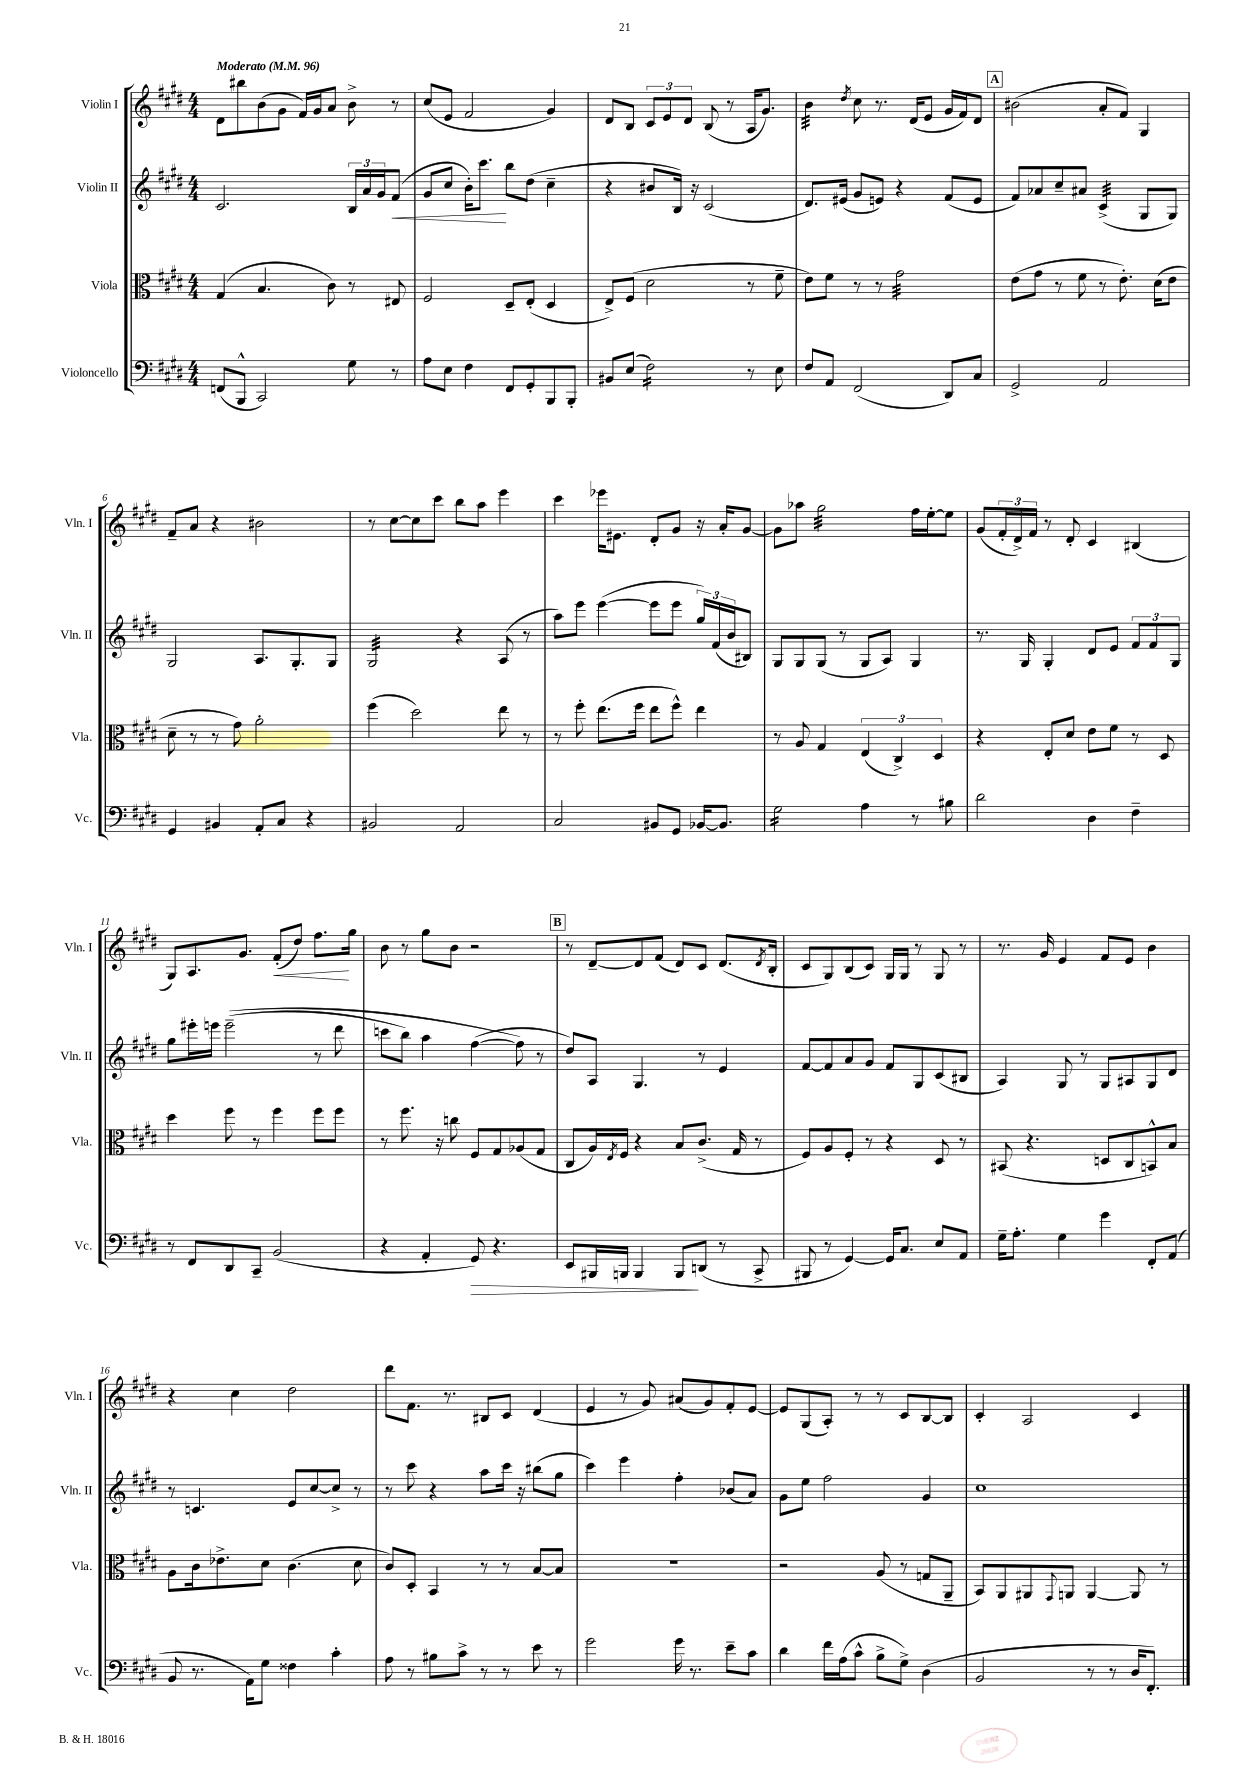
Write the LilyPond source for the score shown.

<<
\new StaffGroup <<
\new Staff = "s0" \with { instrumentName = "Violin I" shortInstrumentName = "Vln. I" } {
    \clef treble \key e \major \numericTimeSignature \time 4/4 \tempo "Moderato" 4 = 96
    dis'8 bis''8 b'8( gis'8 fis'16) gis'16 a'8 b'8-> r8 |
    cis''8( e'8 fis'2 gis'4) |
    dis'8 b8 \tuplet 3/2 { cis'8 e'8 dis'8 } b8( r8 a16 gis'8.) |
    b'4:32 \acciaccatura { dis''8 } cis''8 r8. dis'16( e'8 gis'16 fis'16) dis'8 |
    \mark \markup { \box "A" } bis'2( a'8-. fis'8) gis4 |
    fis'8-- a'8 r4 bis'2 |
    r8 cis''8~ cis''8 cis'''8 b''8 a''8 e'''4 |
    cis'''4 ees'''16 eis'8. dis'8-. gis'8 r16 a'16-. gis'8~ |
    gis'8 aes''8 gis''2:32 fis''16 e''16~-. e''8 |
    gis'8( \tuplet 3/2 { fis'16-. dis'16->) fis'16 } r8 dis'8-. cis'4 bis4( |
    gis8) a8. gis'8. fis'8-.\<( dis''8) fis''8.\! gis''16 |
    b'8 r8 gis''8 b'8 r2 |
    \mark \markup { \box "B" } r8 dis'8~-- dis'8 fis'8( dis'8) cis'8 dis'8.( \acciaccatura { dis'8 } b16-. |
    cis'8 gis8) b8( cis'8) gis16 gis16 r8 gis8 r8 |
    r8. gis'16 e'4 fis'8 e'8 b'4 |
    r4 cis''4 dis''2 |
    dis'''8 fis'8. r8. bis8 cis'8 dis'4( |
    e'4 r8 gis'8) ais'8( gis'8) fis'8-. e'8~ |
    e'8 gis8( a8-.) r8 r8 cis'8 b8~ b8 |
    cis'4-. a2 cis'4 \bar "|." |
}
\new Staff = "s1" \with { instrumentName = "Violin II" shortInstrumentName = "Vln. II" } {
    \clef treble \key e \major \numericTimeSignature \time 4/4
    cis'2. \tuplet 3/2 { b16 a'16 gis'16 } fis'8\<( |
    gis'8 cis''8 b'16-.) cis'''8.\! b''8 dis''8( cis''4-- |
    r4 bis'8 b16) r16 cis'2( |
    dis'8.) eis'16( gis'8 e'8) r4 fis'8( e'8 |
    \mark \markup { \box "A" } fis'8) aes'8 cis''8-- ais'8 cis'4:32->( gis8 gis8) |
    gis2 a8. gis8.-. gis8 |
    gis2:32 r4 a8( r8 |
    a''8) e'''8 e'''4~( e'''8 e'''8 \tuplet 3/2 { gis''16) fis'16( b'16 } bis8) |
    gis8 gis8 gis8( r8 gis8 a8) gis4 |
    r8. gis16 gis4-. dis'8 e'8 \tuplet 3/2 { fis'8 fis'8 gis8 } |
    gis''8 eis'''16-. e'''16 e'''2--(\( r8 dis'''8 |
    c'''8 b''8) a''4 fis''4~( fis''8\) r8 |
    \mark \markup { \box "B" } dis''8) a8 gis4. r8 e'4 |
    fis'8~ fis'8 a'8 gis'8 fis'8 gis8 cis'8( bis8 |
    a4) gis8 r8 gis8 ais8 gis8 dis'8 |
    r8 c'4. e'8 cis''8~ cis''8-> r8 |
    r8 cis'''8 r4 a''8 cis'''16 r16 bis''8( gis''8 |
    cis'''4) e'''4 fis''4-. bes'8( a'8) |
    gis'8 e''8 fis''2 gis'4 |
    cis''1 \bar "|." |
}
\new Staff = "s2" \with { instrumentName = "Viola" shortInstrumentName = "Vla." } {
    \clef alto \key e \major \numericTimeSignature \time 4/4
    gis4( b4. cis'8) r8 eis8 |
    fis2 dis8-- e8-.( dis4 |
    e8->) fis8( dis'2 r8 fis'8-- |
    e'8) fis'8 r8 r8 gis'2:32 |
    \mark \markup { \box "A" } e'8( gis'8 r8 fis'8 r8 e'8.-.) dis'16( e'8 |
    dis'8-- r8 r8 gis'8) a'2-. |
    fis''4( dis''2) e''8 r8 |
    r8 fis''8-. e''8.( fis''16 e''8 fis''8-^) e''4 |
    r8 a8 gis4 \tuplet 3/2 { e4( cis4->) dis4 } |
    r4 e8-. dis'8 e'8 fis'8 r8 dis8 |
    dis''4 fis''8 r8 fis''4 fis''8 fis''8 |
    r8 fis''8. r16 c''8 fis8 gis8 aes8( gis8 |
    \mark \markup { \box "B" } cis8 a16) \acciaccatura { e8 } fis16 r4 b8 cis'8.->( gis16 r8 |
    fis8) a8 fis8-. r8 r4 dis8 r8 |
    bis,8( r4. d8 cis8 b,8-^) b8 |
    a8 cis'16 ees'8.-> dis'8 cis'4.( dis'8 |
    cis'8) dis8-. b,4 r8 r8 b8~ b8 |
    R1 |
    r2 a8( r8 g8 a,8-- |
    b,8) a,8 ais,8 \appoggiatura { gis,8 } a,8 a,4~ a,8 r8 \bar "|." |
}
\new Staff = "s3" \with { instrumentName = "Violoncello" shortInstrumentName = "Vc." } {
    \clef bass \key e \major \numericTimeSignature \time 4/4
    f,8( b,,8-^ cis,2) gis8 r8 |
    a8 e8 fis4 fis,8 gis,8-. b,,8 b,,8-. |
    bis,8 e8( fis2:16) r8 e8 |
    fis8 a,8 fis,2( dis,8) cis8 |
    \mark \markup { \box "A" } gis,2-> a,2 |
    gis,4 bis,4 a,8-. cis8 r4 |
    bis,2 a,2 |
    cis2 bis,8 gis,8 bes,16~ bes,8. |
    gis2:16 a4 r8 bis8 |
    dis'2 dis4 fis4-- |
    r8 fis,8 dis,8 cis,8-- b,2( |
    r4 a,4-. gis,8\>) r4. |
    \mark \markup { \box "B" } e,8 bis,,16 b,,16 b,,4 b,,8\! d,8( r8 cis,8-> |
    bis,,8 r8 gis,4~) gis,16 cis8. e8 a,8 |
    gis16-- a8.-. gis4 gis'4 fis,8-. a,8( |
    b,8 r8. a,16) gis8 fisis4 cis'4-. |
    a8 r8 bis8 cis'8-> r8 r8 e'8 r8 |
    gis'2 gis'16 r8. e'8-- cis'8 |
    dis'4 fis'16 a16( cis'8-^ b8-> gis8->) dis4( |
    b,2 r8 r8 dis16 fis,8.-.) \bar "|." |
}
>>
>>
